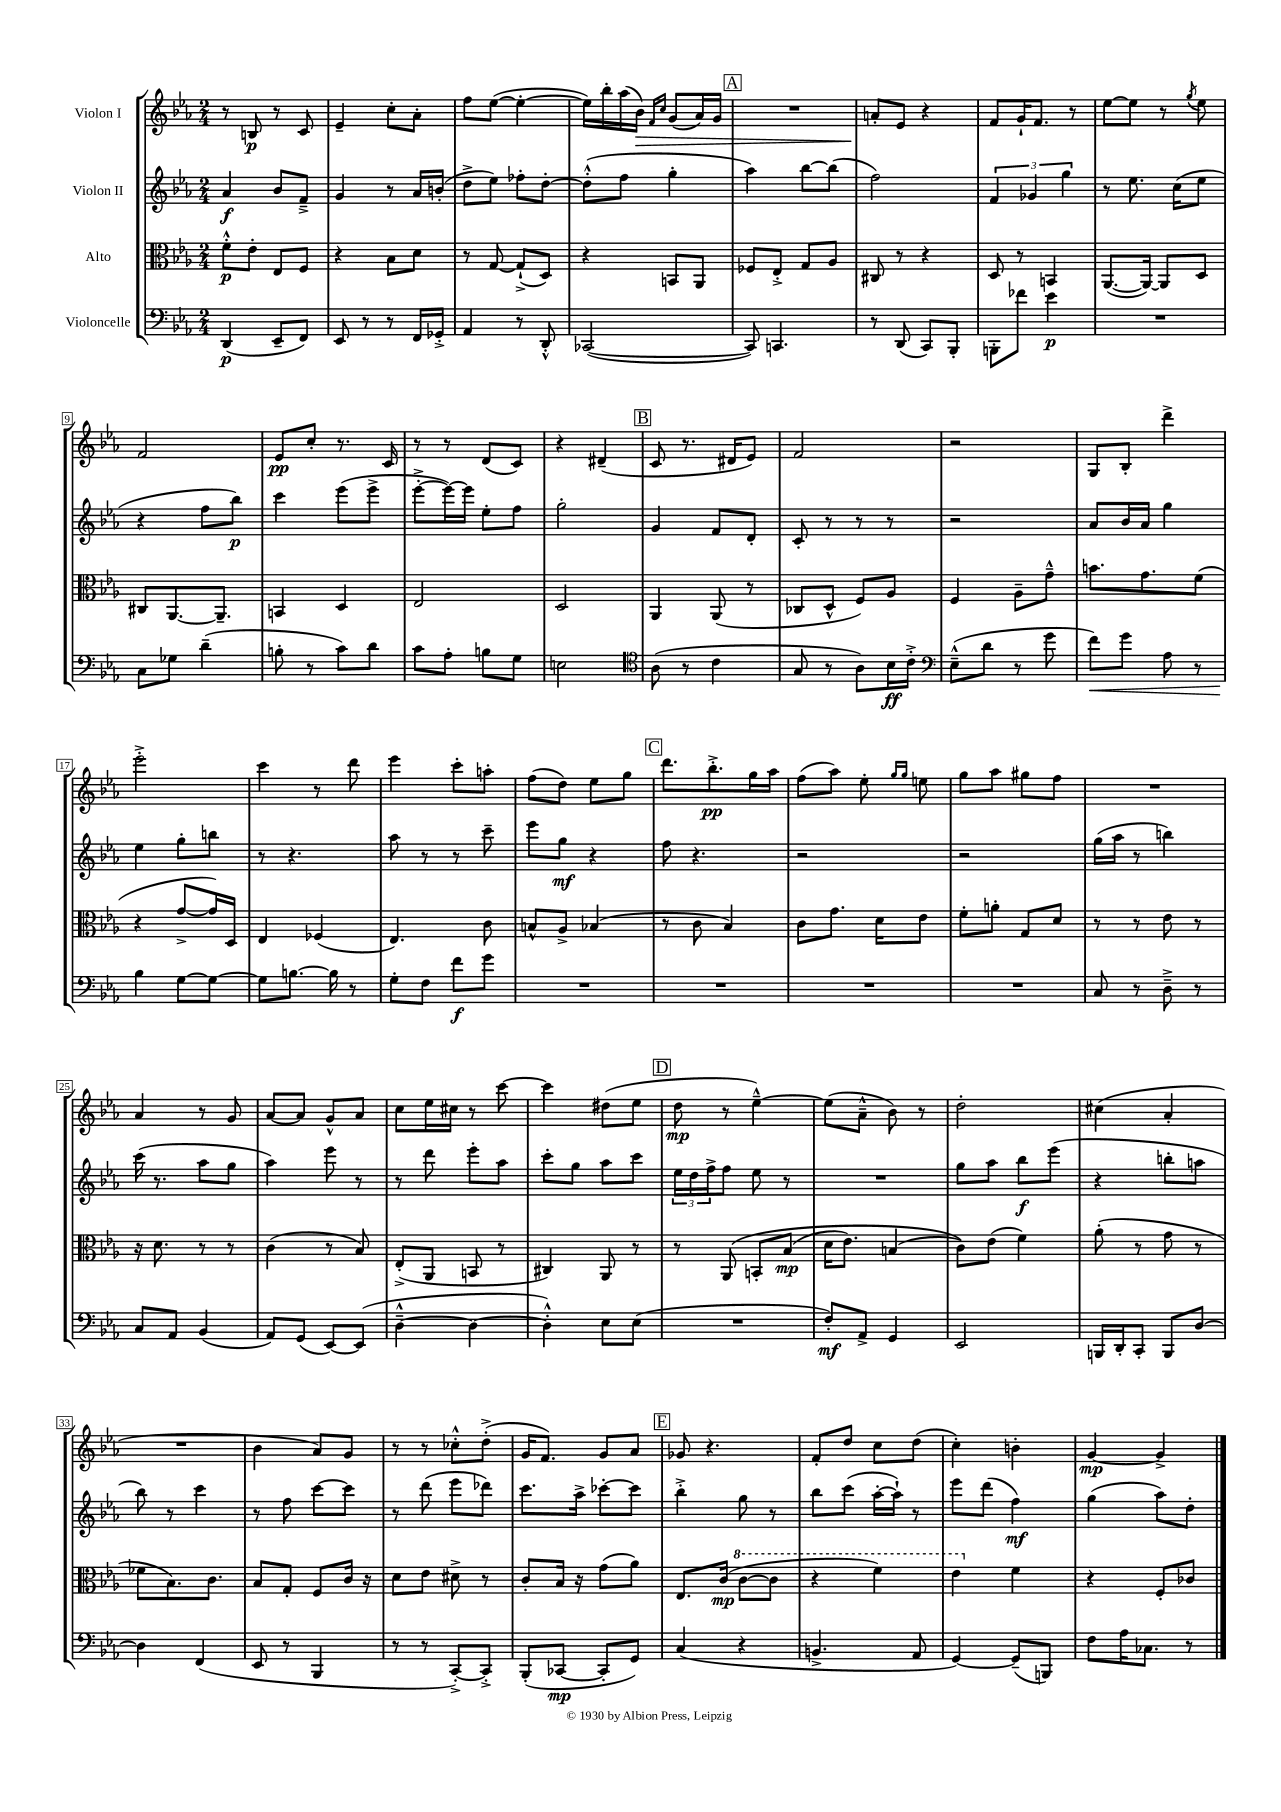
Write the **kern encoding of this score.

**kern	**dynam	**kern	**dynam	**kern	**dynam	**kern	**dynam
*part4	*part4	*part3	*part3	*part2	*part2	*part1	*part1
*staff4	*staff4	*staff3	*staff3	*staff2	*staff2	*staff1	*staff1
*I"Violoncelle	*	*I"Alto	*	*I"Violon II	*	*I"Violon I	*
*clefF4	*	*clefC3	*	*clefG2	*	*clefG2	*
*k[b-e-a-]	*	*k[b-e-a-]	*	*k[b-e-a-]	*	*k[b-e-a-]	*
*M2/4	*	*M2/4	*	*M2/4	*	*M2/4	*
=1	=1	=1	=1	=1	=1	=1	=1
(4DD/	p	8f'^^\L	p	4a-/	f	8r	.
.	.	8e-'\J	.	.	.	8Bn/	p
8EE-~/L	.	8E-/L	.	8b-/L	.	8r	.
8FF/J)	.	8F/J	.	8f~^/J	.	8c/	.
=2	=2	=2	=2	=2	=2	=2	=2
8EE-/	.	4r	.	4g/	.	4e-~/	.
8r	.	.	.	.	.	.	.
8r	.	8B-\L	.	8r	.	8cc'\L	.
16FF/LL	.	8d\J	.	16a-/LL	.	8a-'\J	.
16GG-X'^/JJ	.	.	.	(16bn'/JJ	.	.	.
=3	=3	=3	=3	=3	=3	=3	=3
4AA-/	.	8r	.	8dd^\L	.	8ff\L	.
.	.	[8G/	.	8ee-\J)	.	([8ee-\J	.
8r	.	(8G`^/L]	.	8ff-X'\L	.	4ee-'\_	.
8DD'^^/	.	8D/J)	.	[8dd'\J	.	.	.
=4	=4	=4	=4	=4	=4	=4	=4
([2CC-X/	.	4r	.	(8dd'^^\L]	.	16ee-\LL])	.
.	.	.	.	.	.	16bb-'\	.
.	.	.	.	8ff\J	.	(16aa-\	.
!	!	!	!	!	!	!	!LO:HP:b
.	.	.	.	.	.	16b-\JJ)	>
.	.	.	.	.	.	16qqf/LL	.
.	.	.	.	.	.	16qqcc/JJ	.
.	.	8BBn/L	.	4gg'\	.	(8g/L	.
.	.	8AA-/J	.	.	.	16a-/L)	.
.	.	.	.	.	.	16g/JJ	.
!!LO:REH:place=s1:t=A
=5	=5	=5	=5	=5	=5	=5	=5
8CC-/])	.	8F-X/L	.	4aa-\)	.	2r	.
4.CCn/	.	8E-'^/J	.	.	.	.	.
.	.	8G/L	.	[8bb-\L	.	.	.
.	.	8A-/J	.	(8bb-\J]	.	.	.
=6	=6	=6	=6	=6	=6	=6	=6
8r	.	8C#X/	.	2ff\)	.	8an'/L	.
(8DD/	.	8r	.	.	.	8e-/J	]
8CC/L)	.	4r	.	.	.	4r	.
8BBB-'/J	.	.	.	.	.	.	.
=7	=7	=7	=7	=7	=7	=7	=7
8BBBn'\L	.	8D/	.	6f/	.	8f/L	.
8f-X\J	.	8r	.	.	.	16g`/K	.
.	.	.	.	6g-X/	.	.	.
.	.	.	.	.	.	8.f/J	.
4e-\	p	4BBn/	.	.	.	.	.
.	.	.	.	6gg\	.	.	.
.	.	.	.	.	.	8r	.
=8	=8	=8	=8	=8	=8	=8	=8
2r	.	([8.AA-/L	.	8r	.	[8ee-\L	.
.	.	.	.	8.ee-\	.	8ee-\J]	.
.	.	16AA-/Jk_)	.	.	.	.	.
.	.	8AA-/L]	.	.	.	8r	.
.	.	.	.	(16cc\KL	.	.	.
.	.	.	.	.	.	8qgg/	.
.	.	8D/J	.	8ee-\J	.	8ee-\	.
!!LO:LB:g=z
=9	=9	=9	=9	=9	=9	=9	=9
8C\L	.	8C#X/L	.	4r	.	2f/	.
8G-X\J	.	[8.AA-/	.	.	.	.	.
(4d~\	.	.	.	8ff\L	.	.	.
.	.	8.AA-~/J]	.	.	.	.	.
.	.	.	.	8bb-\J)	p	.	.
=10	=10	=10	=10	=10	=10	=10	=10
8Bn'\	.	4BBn/	.	4ccc\	.	8e-/L	pp
8r	.	.	.	.	.	8cc'/J	.
8c\L)	.	4D/	.	(8eee-\L	.	8.r	.
8d\J	.	.	.	8eee-^\J	.	.	.
.	.	.	.	.	.	16c/	.
=11	=11	=11	=11	=11	=11	=11	=11
8c\L	.	2E-/	.	[8eee-'^\L	.	8r	.
8A-'\J	.	.	.	16eee-\L_)	.	8r	.
.	.	.	.	16eee-\JJ]	.	.	.
8Bn\L	.	.	.	8ee-'\L	.	(8d/L	.
8G\J	.	.	.	8ff\J	.	8c/J)	.
=12	=12	=12	=12	=12	=12	=12	=12
2En\	.	2D/	.	2gg'\	.	4r	.
.	.	.	.	.	.	(4d#X~/	.
!!LO:REH:place=s1:t=B
=13	=13	=13	=13	=13	=13	=13	=13
*clefC4	*	*	*	*	*	*	*
(8A-\	.	4AA-/	.	4g/	.	8c/	.
8r	.	.	.	.	.	8.r	.
4c\	.	(8AA-/	.	8f/L	.	.	.
.	.	.	.	.	.	16d#X/KL	.
.	.	8r	.	8d'/J	.	8e-/J)	.
=14	=14	=14	=14	=14	=14	=14	=14
8G/	.	8C-X/L	.	8c'/	.	2f/	.
8r	.	8D^^/J	.	8r	.	.	.
8A-\L)	.	8F/L)	.	8r	.	.	.
16B-\L	ff	8A-/J	.	8r	.	.	.
16c'^\JJ	.	.	.	.	.	.	.
=15	=15	=15	=15	=15	=15	=15	=15
*clefF4	*	*	*	*	*	*	*
(8E-~^^\L	.	4F/	.	2r	.	2r	.
8d\J	.	.	.	.	.	.	.
8r	.	8A-~\L	.	.	.	.	.
8g\	.	8g~^^\J	.	.	.	.	.
=16	=16	=16	=16	=16	=16	=16	=16
!	!LO:HP:b	!	!	!	!	!	!
8f\L)	<	8.bn\L	.	8a-/L	.	8G/L	.
8g\J	.	.	.	16b-/L	.	8B-'/J	.
.	.	8.g\	.	16a-/JJ	.	.	.
8A-\	.	.	.	4gg\	.	4ddd^\	.
8r	.	(8f\J	.	.	.	.	.
!!LO:LB:g=z
=17	=17	=17	=17	=17	=17	=17	=17
4B-\	.	4r	.	4ee-\	.	2eee-'^\	.
[8G\L	[	[8g^/L	.	8gg'\L	.	.	.
8G\J_	.	16g/L])	.	8bbn\J	.	.	.
.	.	16D/JJ	.	.	.	.	.
=18	=18	=18	=18	=18	=18	=18	=18
8G\L]	.	4E-/	.	8r	.	4ccc\	.
[8.Bn\J	.	.	.	4.r	.	.	.
.	.	(4F-X/	.	.	.	8r	.
16B\]	.	.	.	.	.	.	.
8r	.	.	.	.	.	8ddd\	.
=19	=19	=19	=19	=19	=19	=19	=19
8G'\L	.	4.E-/)	.	8aa-\	.	4eee-\	.
8F\J	.	.	.	8r	.	.	.
8f\L	f	.	.	8r	.	8ccc'\L	.
8g\J	.	8c\	.	8ccc~\	.	8aan'\J	.
=20	=20	=20	=20	=20	=20	=20	=20
2r	.	8Bn^^/L	.	8eee-\L	.	(8ff\L	.
.	.	8A-^/J	.	8gg\J	mf	8dd\J)	.
.	.	(4B-X/	.	4r	.	8ee-\L	.
.	.	.	.	.	.	8gg\J	.
!!LO:REH:place=s1:t=C
=21	=21	=21	=21	=21	=21	=21	=21
2r	.	8r	.	8ff\	.	8.ddd\L	.
.	.	8c\	.	4.r	.	.	.
.	.	.	.	.	.	8.bb-'^\	pp
.	.	4B-/)	.	.	.	.	.
.	.	.	.	.	.	16gg\L	.
.	.	.	.	.	.	16aa-\JJ	.
=22	=22	=22	=22	=22	=22	=22	=22
2r	.	8c\L	.	2r	.	(8ff\L	.
.	.	8.g\J	.	.	.	8aa-\J)	.
.	.	.	.	.	.	8ee-'\	.
.	.	16d\KL	.	.	.	.	.
.	.	.	.	.	.	16qqgg/LL	.
.	.	.	.	.	.	16qqgg/JJ	.
.	.	8e-\J	.	.	.	8een\	.
=23	=23	=23	=23	=23	=23	=23	=23
2r	.	8f'\L	.	2r	.	8gg\L	.
.	.	8an'\J	.	.	.	8aa-\J	.
.	.	8G/L	.	.	.	8gg#X\L	.
.	.	8d/J	.	.	.	8ff\J	.
=24	=24	=24	=24	=24	=24	=24	=24
8C/	.	8r	.	(16gg\LL	.	2r	.
.	.	.	.	16aa-\JJ	.	.	.
8r	.	8r	.	8r	.	.	.
8D~^\	.	8e-\	.	4bbn\)	.	.	.
8r	.	8r	.	.	.	.	.
!!LO:LB:g=z
=25	=25	=25	=25	=25	=25	=25	=25
8C/L	.	16r	.	(16ccc\	.	4a-/	.
.	.	8.d\	.	8.r	.	.	.
8AA-/J	.	.	.	.	.	.	.
(4BB-/	.	8r	.	8aa-\L	.	8r	.
.	.	8r	.	8gg\J	.	8g/	.
=26	=26	=26	=26	=26	=26	=26	=26
8AA-/L)	.	(4c\	.	4aa-\)	.	[8a-/L	.
(8GG/J	.	.	.	.	.	8a-/J]	.
[8EE-/L)	.	8r	.	8eee-\	.	8g^^/L	.
(8EE-/J]	.	8B-/)	.	8r	.	8a-/J	.
=27	=27	=27	=27	=27	=27	=27	=27
[4D~^^\	.	(8E-'^/L	.	8r	.	8cc\L	.
.	.	8AA-/J	.	8ddd\	.	16ee-\L	.
.	.	.	.	.	.	16cc#X\JJ	.
4D\_	.	8BBn/	.	8eee-'\L	.	8r	.
.	.	8r	.	8aa-\J	.	[8ccc\	.
=28	=28	=28	=28	=28	=28	=28	=28
4D'^^\])	.	4C#X/)	.	8ccc'\L	.	4ccc\]	.
.	.	.	.	8gg\J	.	.	.
8E-\L	.	8AA-/	.	8aa-\L	.	(8dd#X\L	.
(8E-\J	.	8r	.	8ccc\J	.	8ee-\J	.
!!LO:REH:place=s1:t=D
=29	=29	=29	=29	=29	=29	=29	=29
2r	.	8r	.	24ee-\LL	.	8dd\	mp
.	.	.	.	24dd\	.	.	.
.	.	.	.	24ff^\J	.	.	.
.	.	(8AA-/	.	8ff\J	.	8r	.
.	.	8BBn'/L	.	8ee-\	.	[4ee-~^^\)	.
.	.	(8B-/J	mp	8r	.	.	.
=30	=30	=30	=30	=30	=30	=30	=30
8F'/L)	mf	16d\KL	.	2r	.	(8ee-\L]	.
.	.	8.e-\J)	.	.	.	.	.
8AA-^/J	.	.	.	.	.	8a-~^^\J	.
4GG/	.	(4Bn/	.	.	.	8b-\)	.
.	.	.	.	.	.	8r	.
=31	=31	=31	=31	=31	=31	=31	=31
2EE-/	.	8c\L))	.	8gg\L	.	2dd'\	.
.	.	(8e-\J	.	8aa-\J	.	.	.
.	.	4f\)	.	8bb-\L	f	.	.
.	.	.	.	(8eee-\J	.	.	.
=32	=32	=32	=32	=32	=32	=32	=32
16BBBn/LL	.	(8a-'\	.	4r	.	(4cc#X\	.
16DD'/J	.	.	.	.	.	.	.
8CC'/J	.	8r	.	.	.	.	.
8BBB/L	.	8g\	.	8bbn'\L	.	4a-'/	.
[8D/J	.	8r	.	8aan\J	.	.	.
!!LO:LB:g=z
=33	=33	=33	=33	=33	=33	=33	=33
4D\]	.	8f-X\L	.	8bb-\)	.	2r	.
.	.	8.B-\)	.	8r	.	.	.
(4FF/	.	.	.	4ccc\	.	.	.
.	.	8.c\J	.	.	.	.	.
=34	=34	=34	=34	=34	=34	=34	=34
8EE-/	.	8B-/L	.	8r	.	4b-\	.
8r	.	8G'/J	.	8ff\	.	.	.
4BBB-/	.	8F/L	.	[8ccc\L	.	8a-/L)	.
.	.	16c/Jk	.	8ccc\J]	.	8g/J	.
.	.	16r	.	.	.	.	.
=35	=35	=35	=35	=35	=35	=35	=35
8r	.	8d\L	.	8r	.	8r	.
8r	.	8e-\J	.	(8ddd\	.	8r	.
[8CC'^/L)	.	8d#X^\	.	8eee-\L	.	8cc-X'^^\L	.
8CC'^/J]	.	8r	.	8ddd-X\J)	.	(8dd'^\J	.
=36	=36	=36	=36	=36	=36	=36	=36
(8BBB-'/L	.	8c'/L	.	8.ccc\L	.	16g/KL	.
.	.	.	.	.	.	8.f/J)	.
[8CC-X/J	mp	16B-/Jk	.	.	.	.	.
.	.	16r	.	16aa-^\Jk	.	.	.
8CC-'/L]	.	(8g\L	.	[8ccc-X'\L	.	8g/L	.
8GG/J)	.	8a-\J)	.	8ccc-\J]	.	8a-/J	.
!!LO:REH:place=s1:t=E
=37	=37	=37	=37	=37	=37	=37	=37
(4C/	.	8.E-/L	.	4bb-'^\	.	8g-X/	.
.	.	.	.	.	.	4.r	.
.	.	(16c/Jk	mp	.	.	.	.
*	*	*8va	*	*	*	*	*
4r	.	[8cc\L	.	8gg\	.	.	.
.	.	8cc\J]	.	8r	.	.	.
=38	=38	=38	=38	=38	=38	=38	=38
4.BBn^/	.	4r	.	8bb-\L	.	8f'/L	.
.	.	.	.	(8ccc\J	.	8dd/J	.
.	.	4ff\)	.	[16aa-'\LL	.	8cc\L	.
.	.	.	.	16aa-`\JJ])	.	.	.
8AA-/	.	.	.	8r	.	(8dd\J	.
=39	=39	=39	=39	=39	=39	=39	=39
[4GG/)	.	4ee-\	.	8eee-\L	.	4cc'\)	.
.	.	.	.	(8ddd\J	.	.	.
*	*	*X8va	*	*	*	*	*
(8GG~/L]	.	4f\	.	4ff\)	mf	4bn'\	.
8BBBn/J)	.	.	.	.	.	.	.
=40	=40	=40	=40	=40	=40	=40	=40
8F\L	.	4r	.	(4gg\	.	[4g/	mp
16A-\K	.	.	.	.	.	.	.
8.C-X\J	.	.	.	.	.	.	.
.	.	8F'/L	.	8aa-\L)	.	4g^/]	.
8r	.	8c-X/J	.	8dd'\J	.	.	.
==	==	==	==	==	==	==	==
*-	*-	*-	*-	*-	*-	*-	*-
